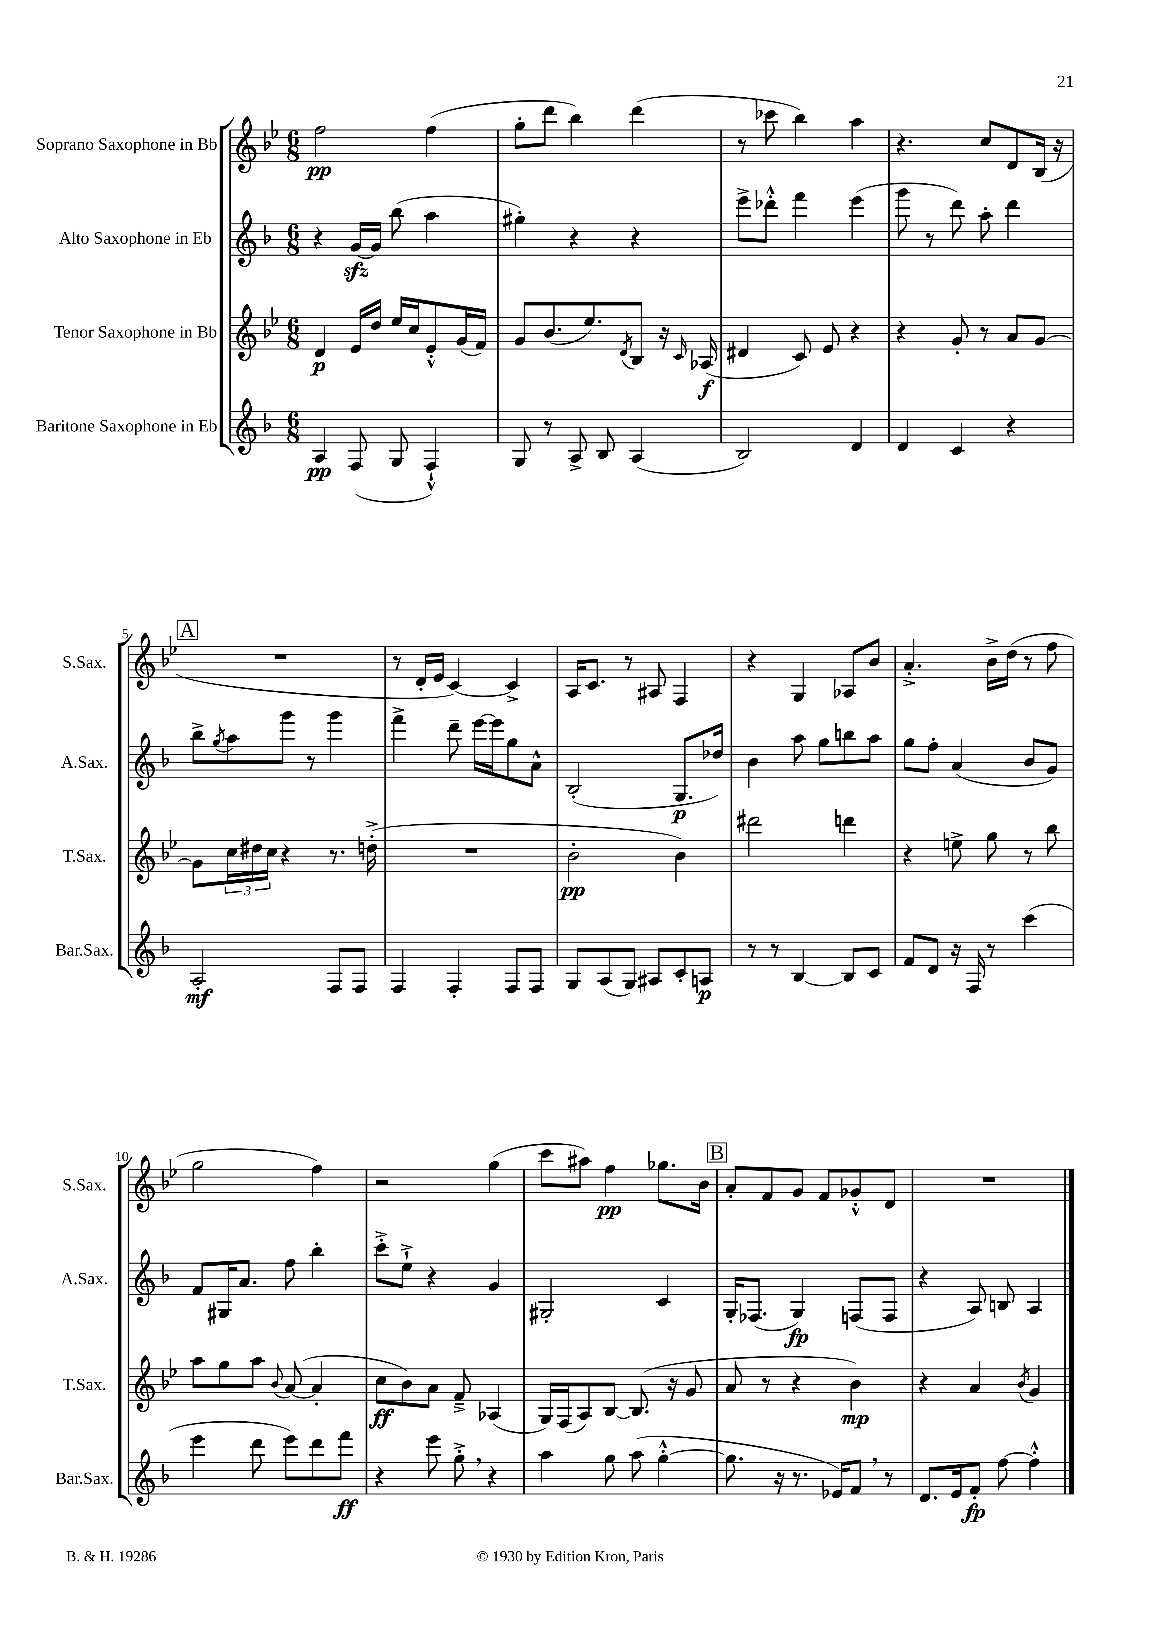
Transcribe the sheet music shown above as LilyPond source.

<<
\new StaffGroup <<
\new Staff = "s0" \with { instrumentName = "Soprano Saxophone in Bb" shortInstrumentName = "S.Sax." } {
    \clef treble \key bes \major \numericTimeSignature \time 6/8
    f''2\pp f''4( |
    g''8-. d'''8 bes''4) d'''4( |
    r8 ces'''8 bes''4) a''4 |
    r4. c''8 d'8 bes16( r16 |
    \mark \markup { \box "A" } R2. |
    r8 d'16-. ees'16 c'4~) c'4-> |
    a16 c'8. r8 ais8 f4 |
    r4 g4 aes8 bes'8 |
    a'4.-.-> bes'16-> d''16( r8 f''8 |
    g''2 f''4) |
    r2 g''4( |
    c'''8 ais''8) f''4\pp ges''8. bes'16 |
    \mark \markup { \box "B" } a'8-. f'8 g'8 f'8 ges'8-.-^ d'8 |
    R2. \bar "|." |
}
\new Staff = "s1" \with { instrumentName = "Alto Saxophone in Eb" shortInstrumentName = "A.Sax." } {
    \clef treble \key f \major \numericTimeSignature \time 6/8
    r4 g'16~\sfz g'16 bes''8( a''4 |
    gis''4-.) r4 r4 |
    e'''8-> des'''8-.-^ f'''4 e'''4( |
    g'''8 r8 d'''8) a''8-. d'''4 |
    \mark \markup { \box "A" } bes''8-> \acciaccatura { g''8 } a''8 g'''8 r8 g'''4 |
    f'''4-> d'''8-- e'''16~ e'''16 g''8 a'8-^ |
    bes2-.( g8.\p des''16) |
    bes'4 a''8 g''8 b''8 a''8 |
    g''8 f''8-. a'4( bes'8 g'8) |
    f'8 gis16 a'8. f''8 bes''4-. |
    c'''8-.-> e''8-!-> r4 g'4 |
    gis2-. c'4 |
    \mark \markup { \box "B" } g16-. fes8.( g4\fp) f8( f8 |
    r4 a8) b8 a4 \bar "|." |
}
\new Staff = "s2" \with { instrumentName = "Tenor Saxophone in Bb" shortInstrumentName = "T.Sax." } {
    \clef treble \key bes \major \numericTimeSignature \time 6/8
    d'4\p ees'16 d''16 ees''16 c''16 ees'8-.-^ g'16( f'16) |
    g'8 bes'8.( ees''8.) \acciaccatura { d'8 } bes8 r16 \grace { c'16 } aes16\f( |
    dis'4 c'8) ees'8 r4 |
    r4 g'8-. r8 a'8 g'8~ |
    \mark \markup { \box "A" } g'8 \tuplet 3/2 { c''16 dis''16 c''16 } r4 r8. d''16-.->( |
    R2. |
    bes'2-.\pp bes'4) |
    dis'''2 d'''4 |
    r4 e''8-> g''8 r8 bes''8 |
    a''8 g''8 a''8 \appoggiatura { bes'8 } a'8~( a'4-. |
    c''8\ff bes'8) a'8 f'8---> aes4( |
    g16) f16( a8) bes8~ bes8.( r16 g'8 |
    \mark \markup { \box "B" } a'8 r8 r4 bes'4\mp) |
    r4 a'4 \acciaccatura { bes'8 } g'4 \bar "|." |
}
\new Staff = "s3" \with { instrumentName = "Baritone Saxophone in Eb" shortInstrumentName = "Bar.Sax." } {
    \clef treble \key f \major \numericTimeSignature \time 6/8
    a4\pp f8( g8 f4-!-^) |
    g8 r8 a8-> bes8 a4( |
    bes2) d'4 |
    d'4 c'4 r4 |
    \mark \markup { \box "A" } a2-.\mf f8 f8 |
    f4 f4-. f8 f8 |
    g8 a8( g8) ais8 c'8-. a8\p |
    r8 r8 bes4~ bes8 c'8 |
    f'8 d'8 r16 f16 r8 c'''4( |
    e'''4 d'''8 e'''8) d'''8 f'''8\ff |
    r4 e'''8 g''8-.-> \breathe r4 |
    a''4 g''8 a''8( g''4~-.-^ |
    \mark \markup { \box "B" } g''8. r16 r8. ees'16) f'8 \breathe r8 |
    d'8. e'16 f'8-.\fp f''8~ f''4-.-^ \bar "|." |
}
>>
>>
